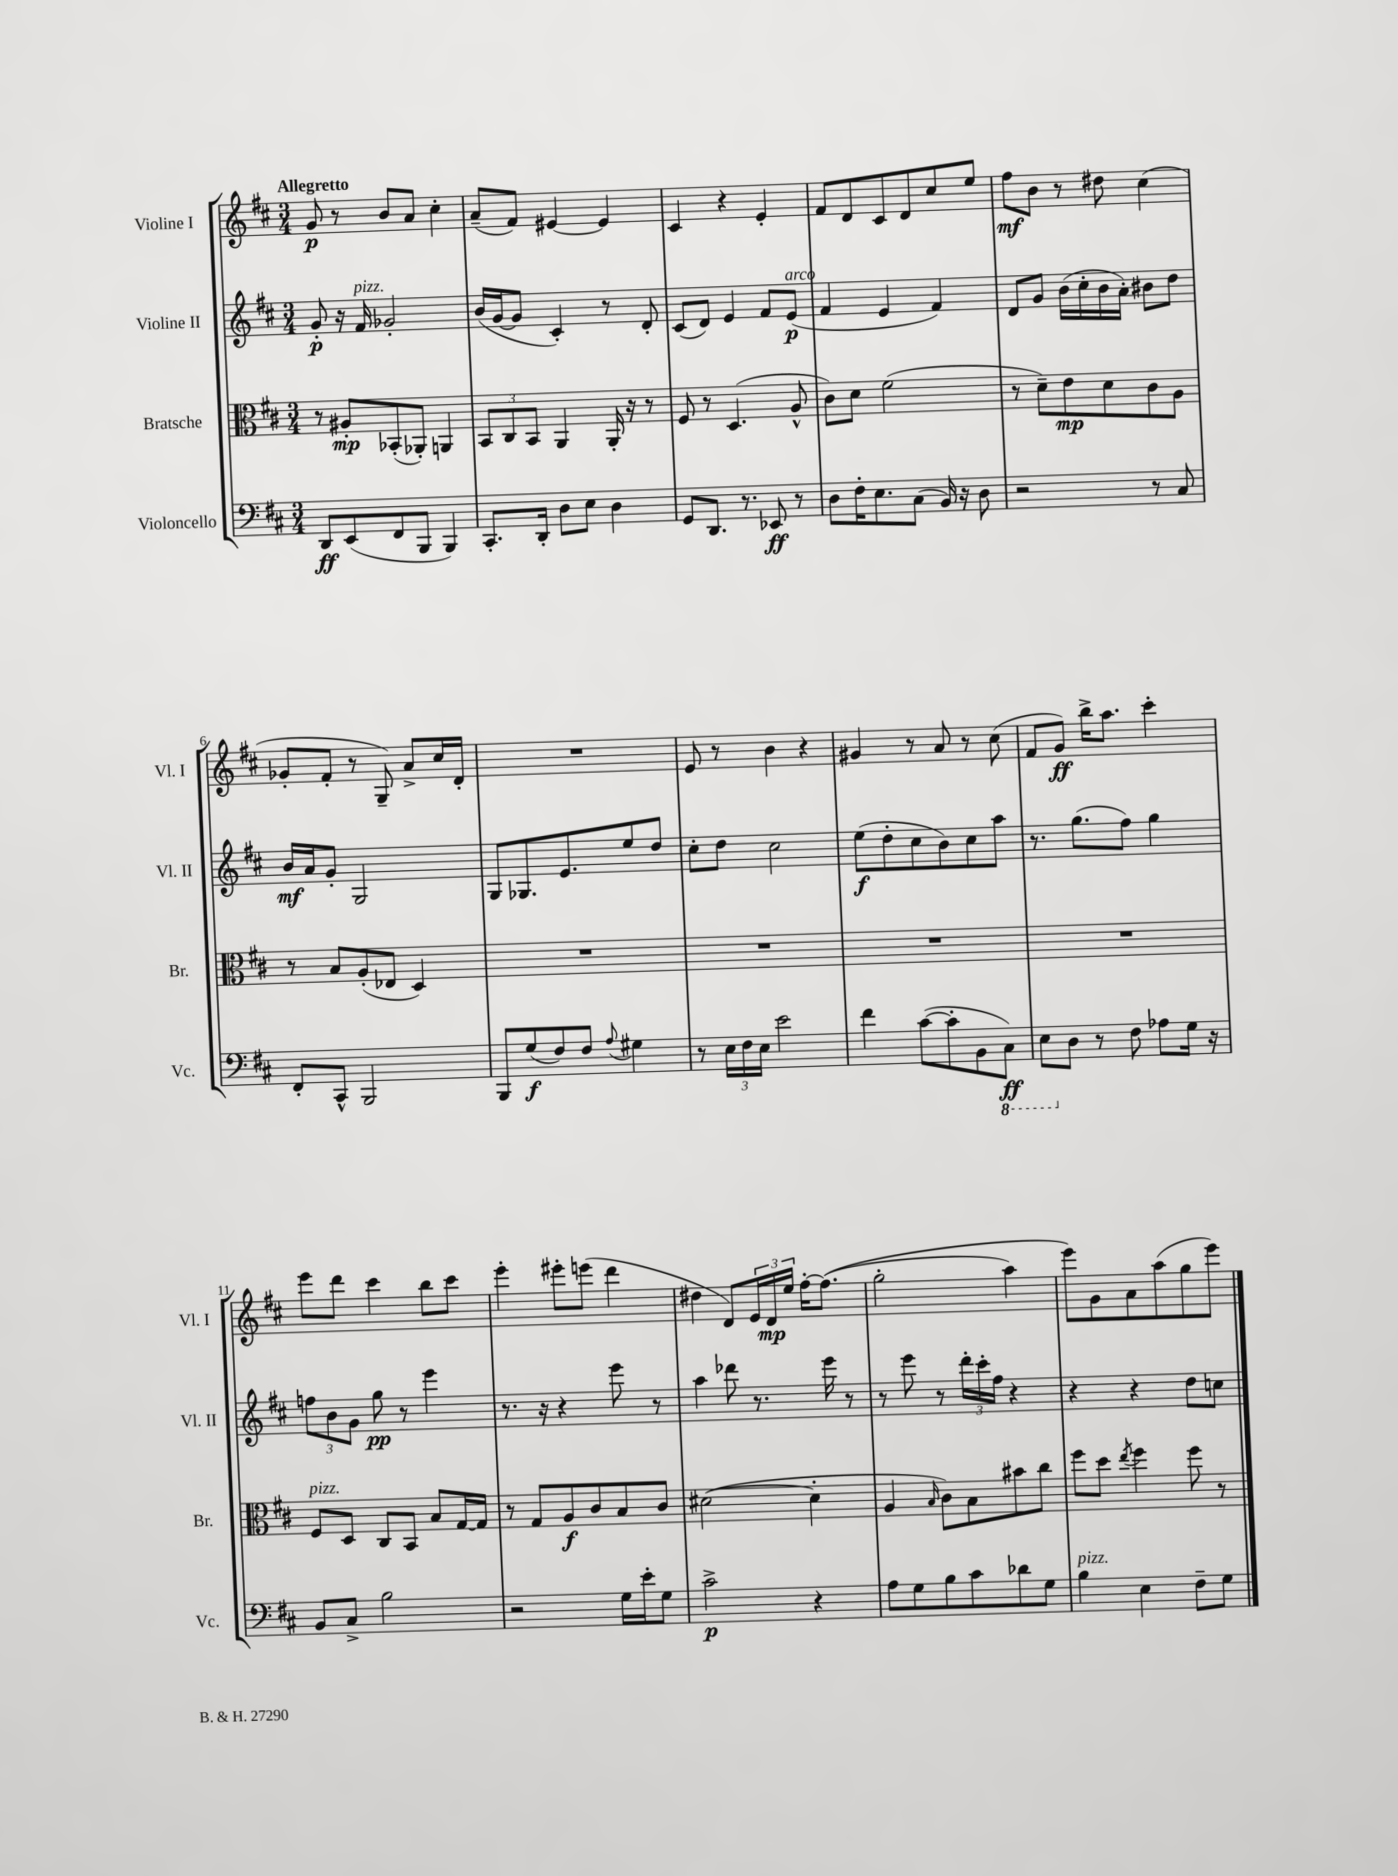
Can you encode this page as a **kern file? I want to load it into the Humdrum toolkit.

**kern	**kern	**kern	**kern
*staff4	*staff3	*staff2	*staff1
*clefF4	*clefC3	*clefG2	*clefG2
*k[f#c#]	*k[f#c#]	*k[f#c#]	*k[f#c#]
*M3/4	*M3/4	*M3/4	*M3/4
8DD	8r	8g'	8g
(8EE	8A#'	16r	8r
.	.	16f#	.
8FF#	(8BB-'	2g-'	8b
8BBB	8AA-')	.	8a
4BBB)	4AA	.	4cc#'
=	=	=	=
8.CC#'	12BB	(16b	(8a~
.	.	[16g	.
.	12C#	.	.
.	.	8g]	8f#)
.	12BB	.	.
16DD'	.	.	.
8D	4AA	4c#')	[4e#
8E	.	.	.
4D	16AA'	8r	4e#]
.	16r	.	.
.	8r	8d'	.
=	=	=	=
8GG	8F#	(8c#	4c#
8.DD	8r	8d)	.
.	(4.D	4e	4r
8.r	.	.	.
8EE-	.	8f#	4e'
8r	8A^^	(8e	.
=	=	=	=
8D	8c#)	4f#	8f#
16F#'	8d	.	8d
8.E	.	.	.
.	(2f#	4e	8c#
(8C#	.	.	8d
16BB)	.	4f#)	8cc#
16r	.	.	.
8D	.	.	8ee
=	=	=	=
2r	8r	8d	8ff#
.	8d~)	8g	8b
.	8e	(16b	8r
.	.	16cc#'	.
.	8d	16b	8dd#
.	.	16a')	.
8r	8c#	8b#	(4cc#
8C#	8A	8dd	.
=	=	=	=
8FF#'	8r	16b	8g-'
.	.	16a	.
8CC#^^	8B	8g'	8f#'
2BBB	(8A'	2G	8r
.	8E-	.	8G~)
.	4D)	.	8a^
.	.	.	16cc#
.	.	.	16d'
=	=	=	=
8BBB	2.r	8G	2.r
(8G	.	8.G-	.
8F#)	.	.	.
.	.	8.e	.
8F#	.	.	.
8qqA	.	.	.
4G#	.	8ee	.
.	.	8dd	.
=	=	=	=
8r	2.r	8cc#'	8e
24E	.	8dd	8r
24F#	.	.	.
24E	.	.	.
2e	.	2cc#	4b
.	.	.	4r
=	=	=	=
4f#	2.r	(8ee	4g#
.	.	8dd'	.
([8c#	.	8cc#	8r
8c#']	.	8b)	8a
8BB	.	8cc#	8r
8CC#)	.	8aa	(8cc#
=	=	=	=
8EE	2.r	8.r	8f#
8D	.	.	8g)
.	.	(8.gg	.
8r	.	.	16bb^
.	.	.	8.aa
8F#	.	8ff#)	.
8A-	.	4gg	4ccc#'
16G	.	.	.
16r	.	.	.
=	=	=	=
8BB	8F#	12ff	8eee
.	.	12b	.
8C#^	8D	.	8ddd
.	.	12g	.
2B	8C#	8gg	4ccc#
.	8BB	8r	.
.	8B	4eee	8bb
.	[16G	.	8ccc#
.	16G]	.	.
=	=	=	=
2r	8r	8.r	4eee'
.	8G	.	.
.	.	16r	.
.	8A	4r	8eee#'
.	8c#	.	(8eee
16G	8B	8eee	4ddd
16e'	.	.	.
8G	8c#	8r	.
=	=	=	=
2c#^	([2d#	4aa	4dd#
.	.	8ddd-	8d)
.	.	8.r	24e
.	.	.	24d
.	.	.	24ee
4r	4d#']	.	[16ff#'
.	.	16eee	&((8.ff#]
.	.	8r	.
=	=	=	=
8A	4A	8r	2gg'
8G	.	8eee	.
.	16qqB	.	.
8B	8c#)	8r	.
8c#	8B	24ddd'	.
.	.	24ccc#'	.
.	.	24ff#	.
8d-	8b#	4r	4aa)
8G	8cc#	.	.
=	=	=	=
4B	8ff#	4r	8eee&)
.	8dd	.	8g
.	8qee	.	.
4E	4ff#	4r	8a
.	.	.	(8aa
8F#~	8ff#	8dd	8gg
8G	8r	8cc	8eee)
==	==	==	==
*-	*-	*-	*-
